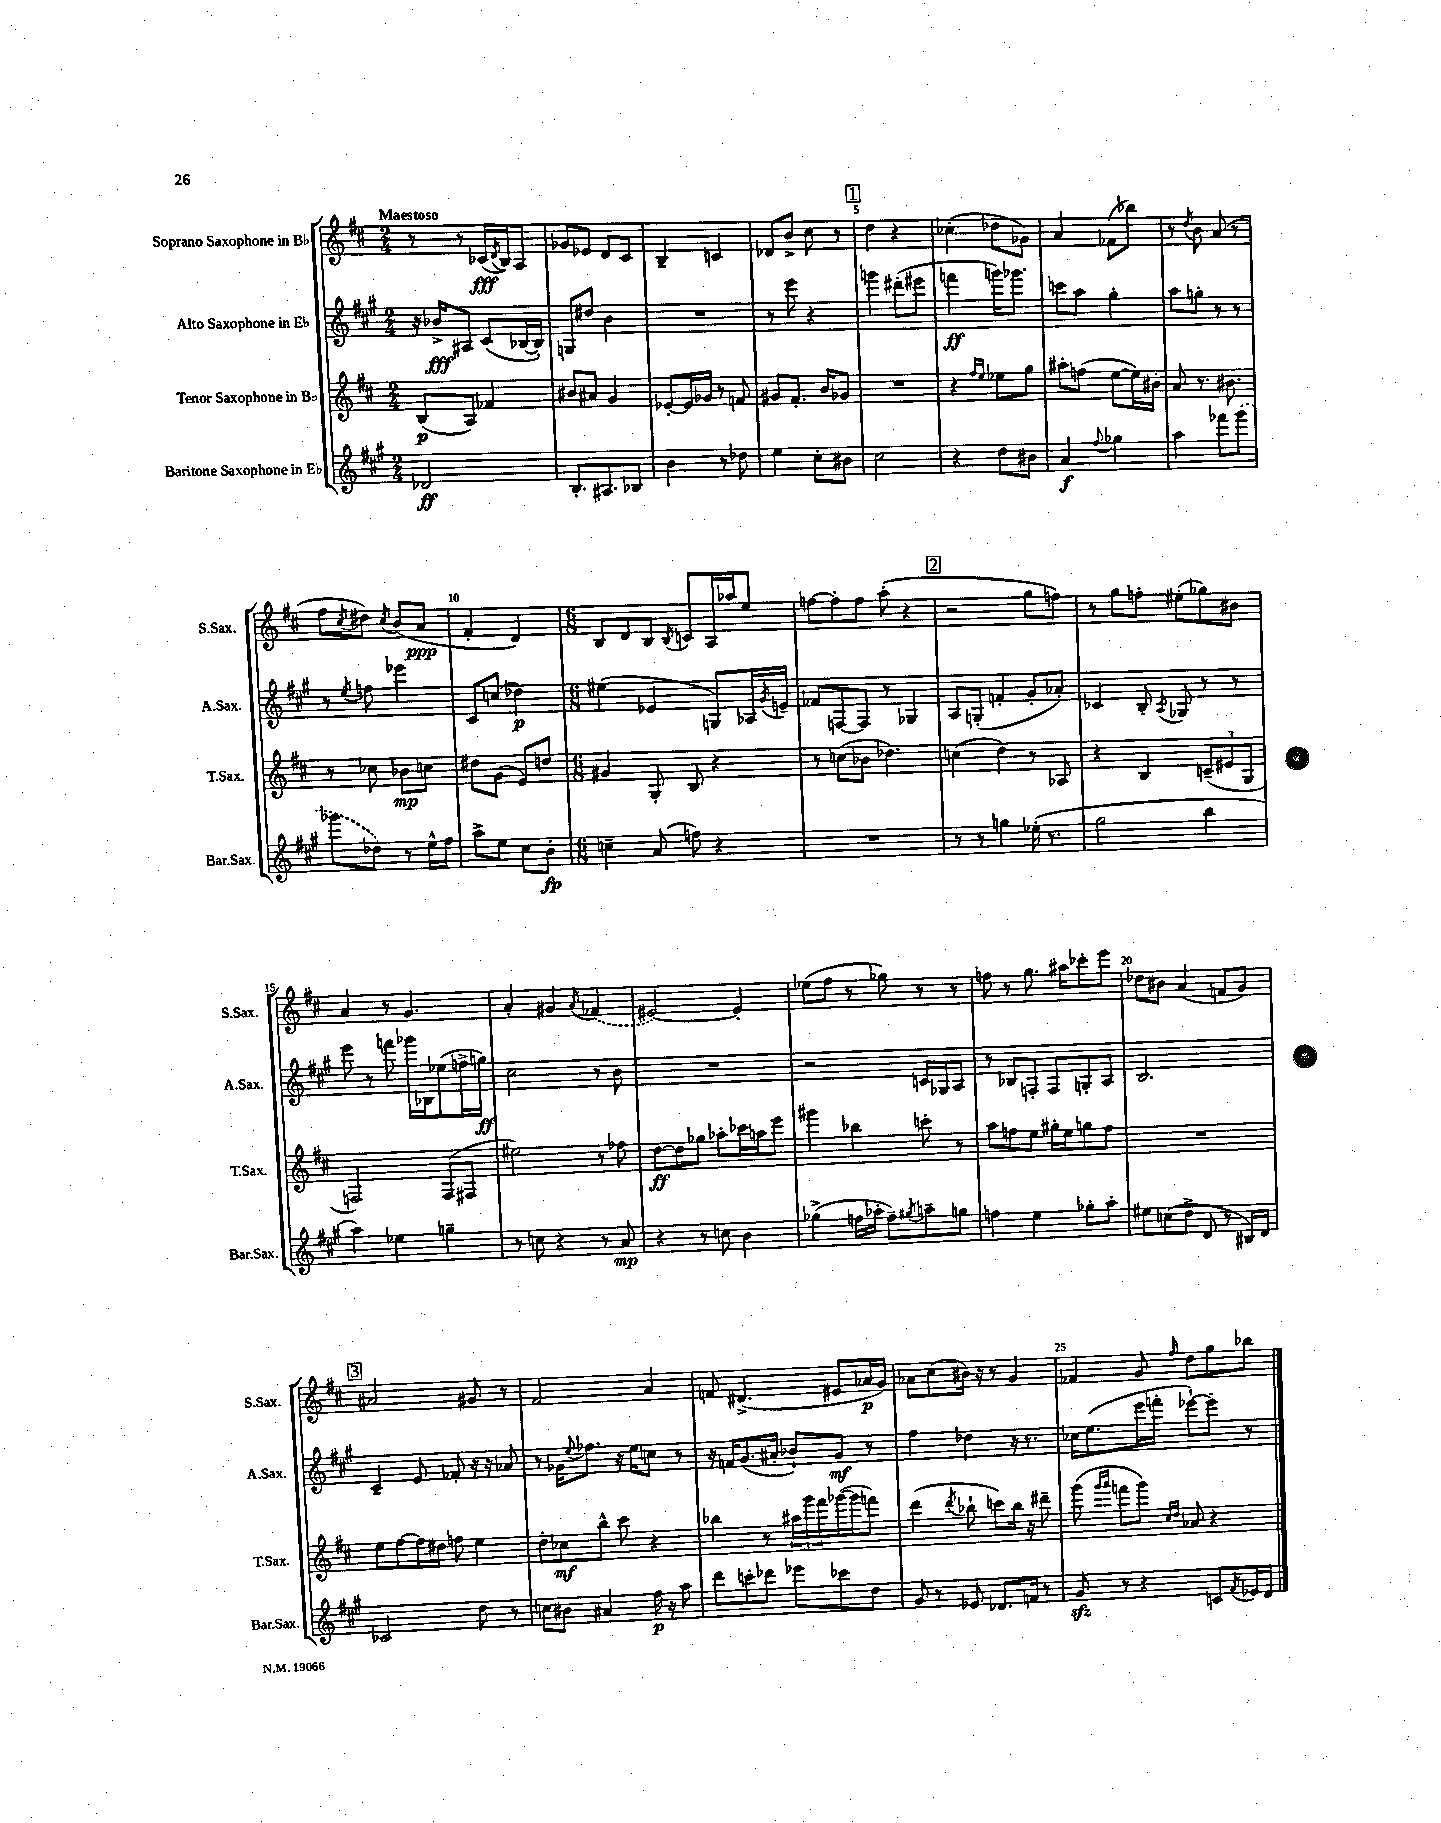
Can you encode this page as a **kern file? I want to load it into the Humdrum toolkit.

**kern	**kern	**kern	**kern
*staff4	*staff3	*staff2	*staff1
*clefG2	*clefG2	*clefG2	*clefG2
*k[f#c#g#]	*k[f#c#]	*k[f#c#g#]	*k[f#c#]
*M2/4	*M2/4	*M2/4	*M2/4
2d-	(8B	16r	8r
.	.	16b-^	.
.	8A)	8A#	8r
.	4f-	(8c#	(16c-
.	.	.	8qd
.	.	.	16B)
.	.	[16B-	8A
.	.	16B-'])	.
=	=	=	=
8.B'	8b#	8G	8g-
.	8a#	8dd#	8e-
8.A#	.	.	.
.	4g	4b	8d
8B-	.	.	8c#
=	=	=	=
4b	[8e-'	2r	4B~
.	16e-]	.	.
.	16g-	.	.
8r	8r	.	4c
8dd-	8f	.	.
=	=	=	=
4ee	8g#	8r	8d-
.	8.f#'	8eee	8b^
8cc#'	.	4r	8cc#
.	16b	.	.
8b#	8g-	.	8r
=	=	=	=
2cc#	2r	4ggg	4dd
.	.	(8ddd#'	4r
.	.	8eee#	.
=	=	=	=
4r	4r	4fff	(4cc-'
.	16qqff#	.	.
.	16qqee	.	.
8dd	8ee-	16ggg)	8dd-
.	.	8.ggg-	.
8b#	8gg	.	8g-)
=	=	=	=
4a	8aa#'	8ccc	4a
.	(8ff	8aa	.
8qqff#	.	.	.
4gg-	[8ee	4gg#'	(8f-
.	16ee])	.	8bb-)
.	16b#'	.	.
=	=	=	=
4aa	8a	8aa	8r
.	.	.	8qdd
.	8.r	8gg'	8b
8fff-	.	8r	(8a
.	8.b#	.	.
(8ggg#	.	8r	8r
=	=	=	=
8ggg-	8r	8r	8ff#
.	.	8qee	8qcc#
8dd-)	8cc-	8ff	8dd#)
.	.	.	8qcc#
8r	8b-	4eee-	(8b
16ee^^	8cc	.	8a
16ff#	.	.	.
=	=	=	=
8aa^	8dd#	8c#	4f#'
8ee	(8g	(8cc	.
8cc#	8e)	4dd-)	4d)
8b'	8dd	.	.
=	=	=	=
*M6/8	*M6/8	*M6/8	*M6/8
4cc~	4g#	(4ee#	8B
.	.	.	8d
(8a	8G'	4e-	8B
.	.	.	8qB
8ff)	8B	.	8c
4r	4r	8G)	16A
.	.	.	16aa-
.	.	16A-	8ee
.	.	8qg#	.
.	.	16e~	.
=	=	=	=
2.r	8r	8f-	[8ff
.	(8cc	[8F	8ff']
.	8b-	8F]	8ff
.	4.dd-)	8r	(8aa'
.	.	4G-	4r
=	=	=	=
8r	(4cc	8A	2r
8r	.	(8G'	.
4gg	4dd)	4f'	.
(16ee-'	8r	8g#'	8gg
8.r	.	.	.
.	8A-	8a-')	8ff)
=	=	=	=
2gg#	4r	4c-	8r
.	.	.	8gg
.	4B	8B'	8ff'
.	.	8qA	.
.	.	8G-	(8ee#'
4bb	(12c~	8r	8gg-)
.	12e#	.	.
.	.	8r	8b#
.	12G	.	.
=	=	=	=
4aa)	2F)	8eee	4a
.	.	8r	.
4ee-	.	8fff	8r
.	.	16ggg-	4.g
.	.	16B-	.
4gg~	(8F	(8ee-	.
.	8F#	16ff^	.
.	.	16gg)	.
=	=	=	=
8r	2ee#)	2cc#	4a'
8cc	.	.	.
4r	.	.	4g#
.	.	.	8qa
8r	8r	8r	(4f-
8a	8ff-	8b	.
=	=	=	=
4r	[8dd	2.r	[2e#)
.	8dd]	.	.
8r	8gg-	.	.
8cc	8aa-'	.	.
4b	16ccc-	.	4e#']
.	16aa	.	.
.	8eee	.	.
=	=	=	=
(4gg-^	4ggg#	2r	(8ee-
.	.	.	8ff#
16ff	4bb-	.	8r
16aa-'	.	.	.
8ff~)	.	.	8gg-)
8qgg#	.	.	.
8aa~	8ccc'	16c	8r
.	.	16G-	.
8gg	8r	8A	8r
=	=	=	=
4ff	8aa	8r	8ff
.	8ff	8B-	8r
4ee	8ee	8F'	8.gg
.	16gg#'	8F	.
.	16ee	.	16aa#
8gg-'	8gg	8G'	8ccc-'
8aa'	8ff	8A	8eee
=	=	=	=
8ee#	2.r	2.B	8dd-
(8cc	.	.	8b#
8dd^	.	.	(4a
8d	.	.	.
8r	.	.	8f
16B#)	.	.	8g)
16d	.	.	.
=	=	=	=
2c-	8ee	4c#~	2a#
.	[8ff#	.	.
.	16ff#]	8e	.
.	16dd#	.	.
.	8ff	8f-'	.
8dd	4ee	16r	8g#
.	.	16r	.
8r	.	8a-	8r
=	=	=	=
8cc	8dd'	8r	2f#
8b#	8cc-	16g-	.
.	.	8qqee	.
.	.	8.ff-	.
4a#	8bb^^	.	.
.	8ccc#	16r	.
.	.	16ee	.
16ff#	4r	8cc	4a
16r	.	.	.
8aa	.	8r	.
=	=	=	=
8ddd	4bb-	16r	8f
.	.	16f	.
8ccc'	.	(8.g#	(4.d#^
8ddd-	8r	.	.
.	.	16a#'	.
8eee-	24aa#	8b-`)	.
.	24ggg	.	.
.	24fff#	.	.
8ccc-	([16ggg-	8g#	8e#
.	16ggg-]	.	.
8dd	8fff)	8r	16a-
.	.	.	16g)
=	=	=	=
8g#	(4ddd	4ff#	8a-
8r	.	.	(8cc#
.	8qddd	.	.
8e-	8bb-`	4dd-	16b#)
.	.	.	16r
8.d-	8ccc)	.	8r
.	16bb-	16r	4g
16f	16r	8.r	.
8r	8ddd#~	.	.
=	=	=	=
8g#	(8ggg	16cc-	4f-
.	.	(8.ee	.
.	16qqggg	.	.
.	16qqaaa	.	.
8r	8fff	.	.
4r	8ggg)	16eee	8g
.	.	16fff'	.
.	16qqcc#	.	.
.	16qqdd	.	16qqff#
.	8a-	[8eee-`)	8dd
8c	4r	8eee-']	8gg
8qf#	.	.	.
16e-	.	8r	8bb-
16d	.	.	.
==	==	==	==
*-	*-	*-	*-
